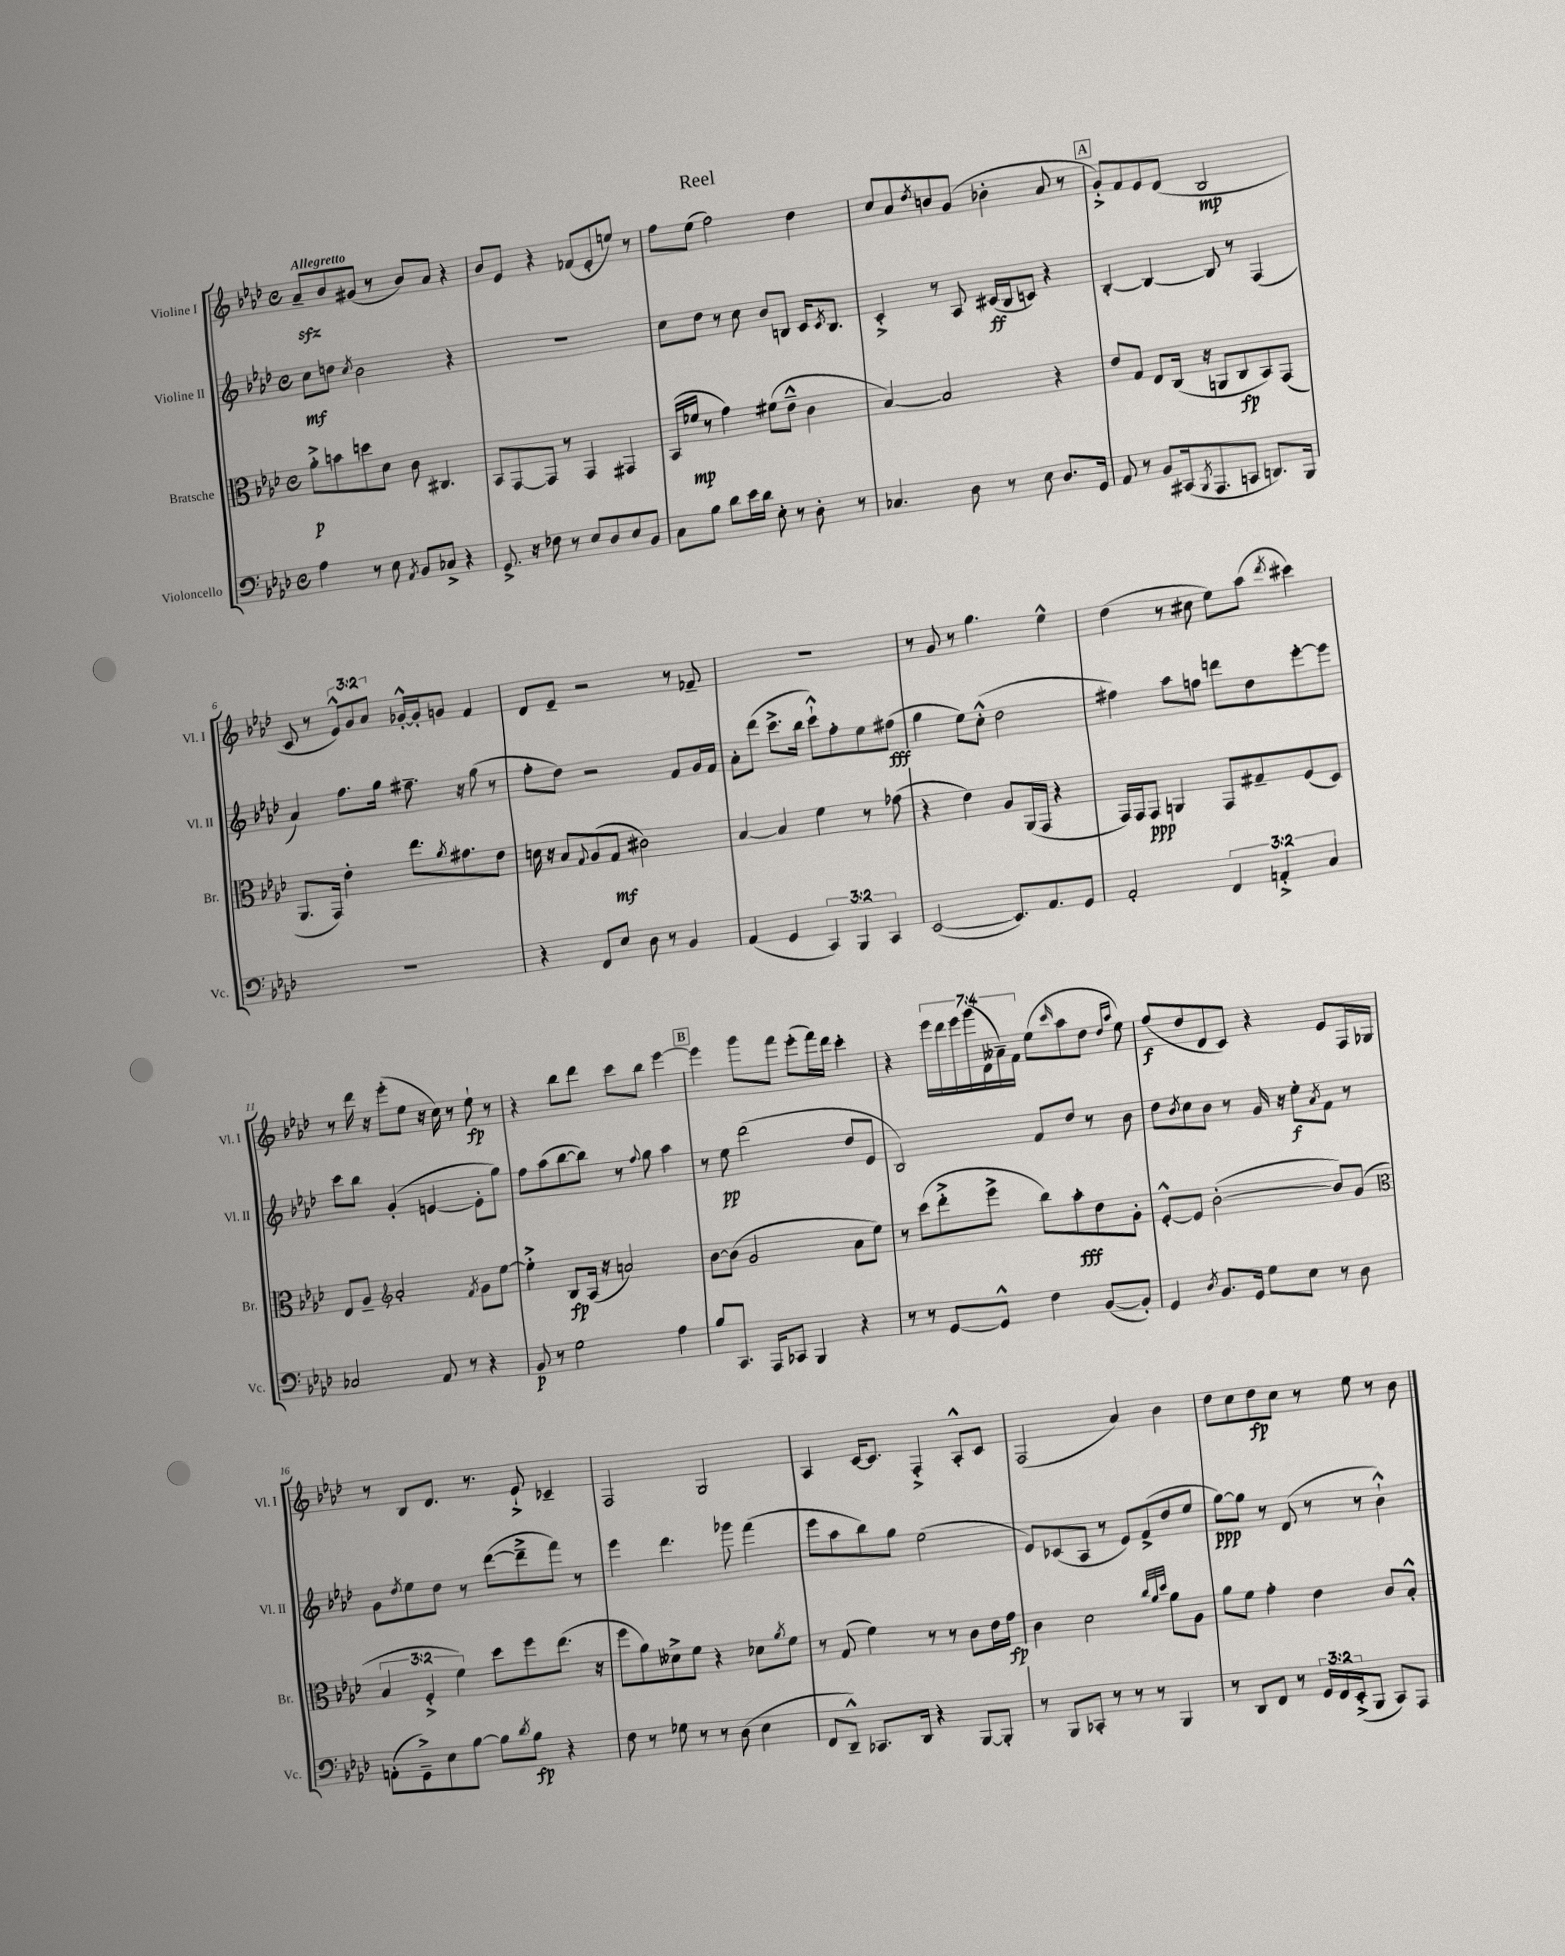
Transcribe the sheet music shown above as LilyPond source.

\header { title = "Reel" }
<<
\new StaffGroup <<
\new Staff = "s0" \with { instrumentName = "Violine I" shortInstrumentName = "Vl. I" } {
    \clef treble \key aes \major \defaultTimeSignature \time 4/4 \override Staff.TupletNumber.text = #tuplet-number::calc-fraction-text \tempo "Allegretto"
    aes'8--\sfz bes'8 gis'8( r8 bes'8) aes'8 r4 |
    bes'8 ees'8 r4 fes'8( ees'8-. e''8) r8 |
    f''8 ees''8( f''2) des''4 |
    c''8 aes'8 \acciaccatura { des''8 } b'8 g'8( bes'4-. aes'8 r8 |
    \mark \markup { \box "A" } g'8-.->) f'8 ees'8 des'8( bes2\mp |
    c'8 r8 \tuplet 3/2 { ees'8-^) g'8 aes'8 } ges'16~-.-^ ges'16-. g'8 f'4 |
    des'8 ees'8-- r2 r8 fes'8-- |
    R1 |
    r8 g'8 r8 g''4. ees''4-^ |
    des''4( r8 cis''8 ees''8) aes''8( \acciaccatura { des'''8 } cis'''4) |
    r8 des'''16 r16 ees'''8-.( ees''8 r16 c''16) r8 ees''8-!\fp r8 |
    r4 bes''8 des'''8 c'''8 bes''8 ees'''4~ |
    \mark \markup { \box "B" } ees'''4 g'''8 f'''8 ees'''8-.( f'''16) des'''16 c'''4-. |
    r4 \tuplet 7/4 { ees'''16 des'''16 ees'''16 g'''16( des'16 aeses'16--) f'16 } ees''8( \grace { c'''16 } aes''8 des''8 \grace { des''16 aes''16 } ees''8) |
    f''8\f( des''8 des'8 c'8) r4 ees'8 f16 ges16 |
    r8 bes8 des'8. r8. ees'8-!-> ces'4-- |
    f2 g2 |
    aes4 c'16~ c'8. f4-.-> aes8-.-^ c'8 |
    f2( aes'4) bes'4 |
    des''8 c''8 des''8\fp c''8 r8 ees''8 r8 bes'8 \bar "|." |
}
\new Staff = "s1" \with { instrumentName = "Violine II" shortInstrumentName = "Vl. II" } {
    \clef treble \key aes \major \defaultTimeSignature \time 4/4
    c''8\mf d''8 \acciaccatura { c''8 } bes'2 r4 |
    R1 |
    c''8 des''8 r8 c''8 bes'8 b8 c'16 \acciaccatura { c'8 } b8. |
    c'4-.-> r8 aes8 cis'16\ff( bes16 c'8) r4 |
    \mark \markup { \box "A" } bes4~-. bes4~ bes8 r8 f4( |
    aes'4) f''8. g''16 fis''8.-- r16 g''8( r8 |
    f''8-. des''8) r2 f'8 g'16 f'16 |
    aes'8-. des'''8( c'''8.-> bes''16 c'''8-!-^) f''8-. ees''8 fis''8\fff( |
    g''4 ees''8) c''8-.-^( des''2 |
    fis''4) aes''8 f''8 d'''8 des''8 ees'''8~-. ees'''8 |
    c'''8 bes''8 g'4-.( e'4~ e'8-. g''8) |
    f''8 aes''8( bes''8~ bes''8) r8 \appoggiatura { f''8 } g''8 aes''4 |
    \mark \markup { \box "B" } r8 ees''8\pp des'''2( des''8 ees'8 |
    bes2) f'8 des''8 r8 bes'8 |
    des''8 \acciaccatura { bes'8 } c''8 bes'8 r8 g'16 r16 ees''8-.\f \acciaccatura { aes'8 } f'8 r8 |
    g'8 \acciaccatura { des''8 } ees''8 des''8 r8 des'''8~( des'''8---> f'''8) r8 |
    ees'''4 des'''4. ges'''8 f'''4( |
    ees'''8 aes''8 bes''8) g''8 ees''2( |
    ees'8) ces'8( aes8 r8 ees'8) f'8->( des''8 ees''8 |
    g''8~\ppp) g''8 r8 des'8( r8 r8 bes'4-!-^) \bar "|." |
}
\new Staff = "s2" \with { instrumentName = "Bratsche" shortInstrumentName = "Br." } {
    \clef alto \key aes \major \defaultTimeSignature \time 4/4 \override Staff.TupletNumber.text = #tuplet-number::calc-fraction-text
    aes'8-.->\p b'8 d''8 des'8 c'8 cis4. |
    bes,8 g,8~ g,8 r8 g,4 gis,4 |
    bes,16( fes'16\mp r8 g'4) fis'8( ees'8---^ c'4 |
    bes4~) bes2 r4 |
    \mark \markup { \box "A" } ees'8 g8 ees8 c16( r16 a,8 c8\fp bes,8) g,8( |
    aes,8. g,16) ees'4-. ees''8. \acciaccatura { aes'8 } gis'8. ees'8 |
    d'16 r16 bes8 \appoggiatura { g8 } aes8( g8\mf cis'2) |
    bes4~ bes4 f'4 r8 ges'8( |
    r4 ees'4) aes8 aes,16( g,16 r4 |
    g,16) g,16 g,8\ppp a,4 g,8 gis8-- f8( des8) |
    ees8 aes8-- \clef treble aes'2-. \acciaccatura { f'8 } g'8 ees''8~ |
    ees''4-.-> bes8\fp aes16( r16 a'2) |
    \mark \markup { \box "B" } bes'8~ bes'8( g'2 aes'8 ees''8) |
    r8 c'''8( des'''8-.-> ees'''8-> bes''8) aes''8-.\fff des''8 g'8-. |
    ees'8~-.-^ ees'8 bes'2~-.( bes'8) g'8( |
    \clef alto \tuplet 3/2 { bes4 f4-.-> f'4) } des''8 f''8 ees''8.( r16 |
    f''8 aes'8) deses'8-> f'8 r4 des'8 \acciaccatura { aes'8 } f'8 |
    r8 g8( f'4) r8 r8 c'8 ees'16 g'16\fp |
    c'4 des'2 \grace { c''32 aes'32 des''32 } aes'8 aes8 |
    aes'8 f'8 g'4-. ees'4 c'8 bes8-.-^ \bar "|." |
}
\new Staff = "s3" \with { instrumentName = "Violoncello" shortInstrumentName = "Vc." } {
    \clef bass \key aes \major \defaultTimeSignature \time 4/4 \override Staff.TupletNumber.text = #tuplet-number::calc-fraction-text
    aes4 r8 ees8 \acciaccatura { aes,8 } bes,8 ces8-> r4 |
    g,8.-> r16 fes8 r8 ees8 des8 ees8 bes,8 |
    c8 bes8 des'8 ees'16 des'16 ees8-. r8 des8-. r8 |
    ces4. des8 r8 ees8 des8. g,16 |
    \mark \markup { \box "A" } aes,8 r8 bes,8 cis,16( \acciaccatura { bes,,8 } aes,,8. c,8 d,8.) bes,,16 |
    R1 |
    r4 f,8 ees8 des8 r8 bes,4 |
    aes,4( g,4 \tuplet 3/2 { c,4) bes,,4 c,4 } |
    ees,2~( ees,8.) aes,8. g,8 |
    aes,2-. \tuplet 3/2 { f,4 a,4-.-> c4 } |
    ces2 aes,8 r8 r4 |
    bes,8\p r8 g2 aes4 |
    \mark \markup { \box "B" } bes8 c,8. aes,,16 ces,8 bes,,4 r4 |
    r8 r8 g,8~ g,8-^ f4 bes,8~( bes,8-.) |
    g,4 \acciaccatura { des8 } bes,8. g,16 g8 ees8 r8 des8 |
    a,8-.( g,8--->) ees8 bes8~ bes8 \acciaccatura { des'8 } bes8\fp r4 |
    f8 r8 ges8 r8 r8 des8( ees4 |
    f,8 des,8---^) ces,8. des,16 r4 bes,,8~ bes,,8-. |
    r8 bes,,8 ces,8-. r8 r8 r8 bes,,4 |
    r8 des,8 f,8 r8 \tuplet 3/2 { g,16 f,16 ees,16-.->( } bes,,8 c,8) aes,,8 \bar "|." |
}
>>
>>
